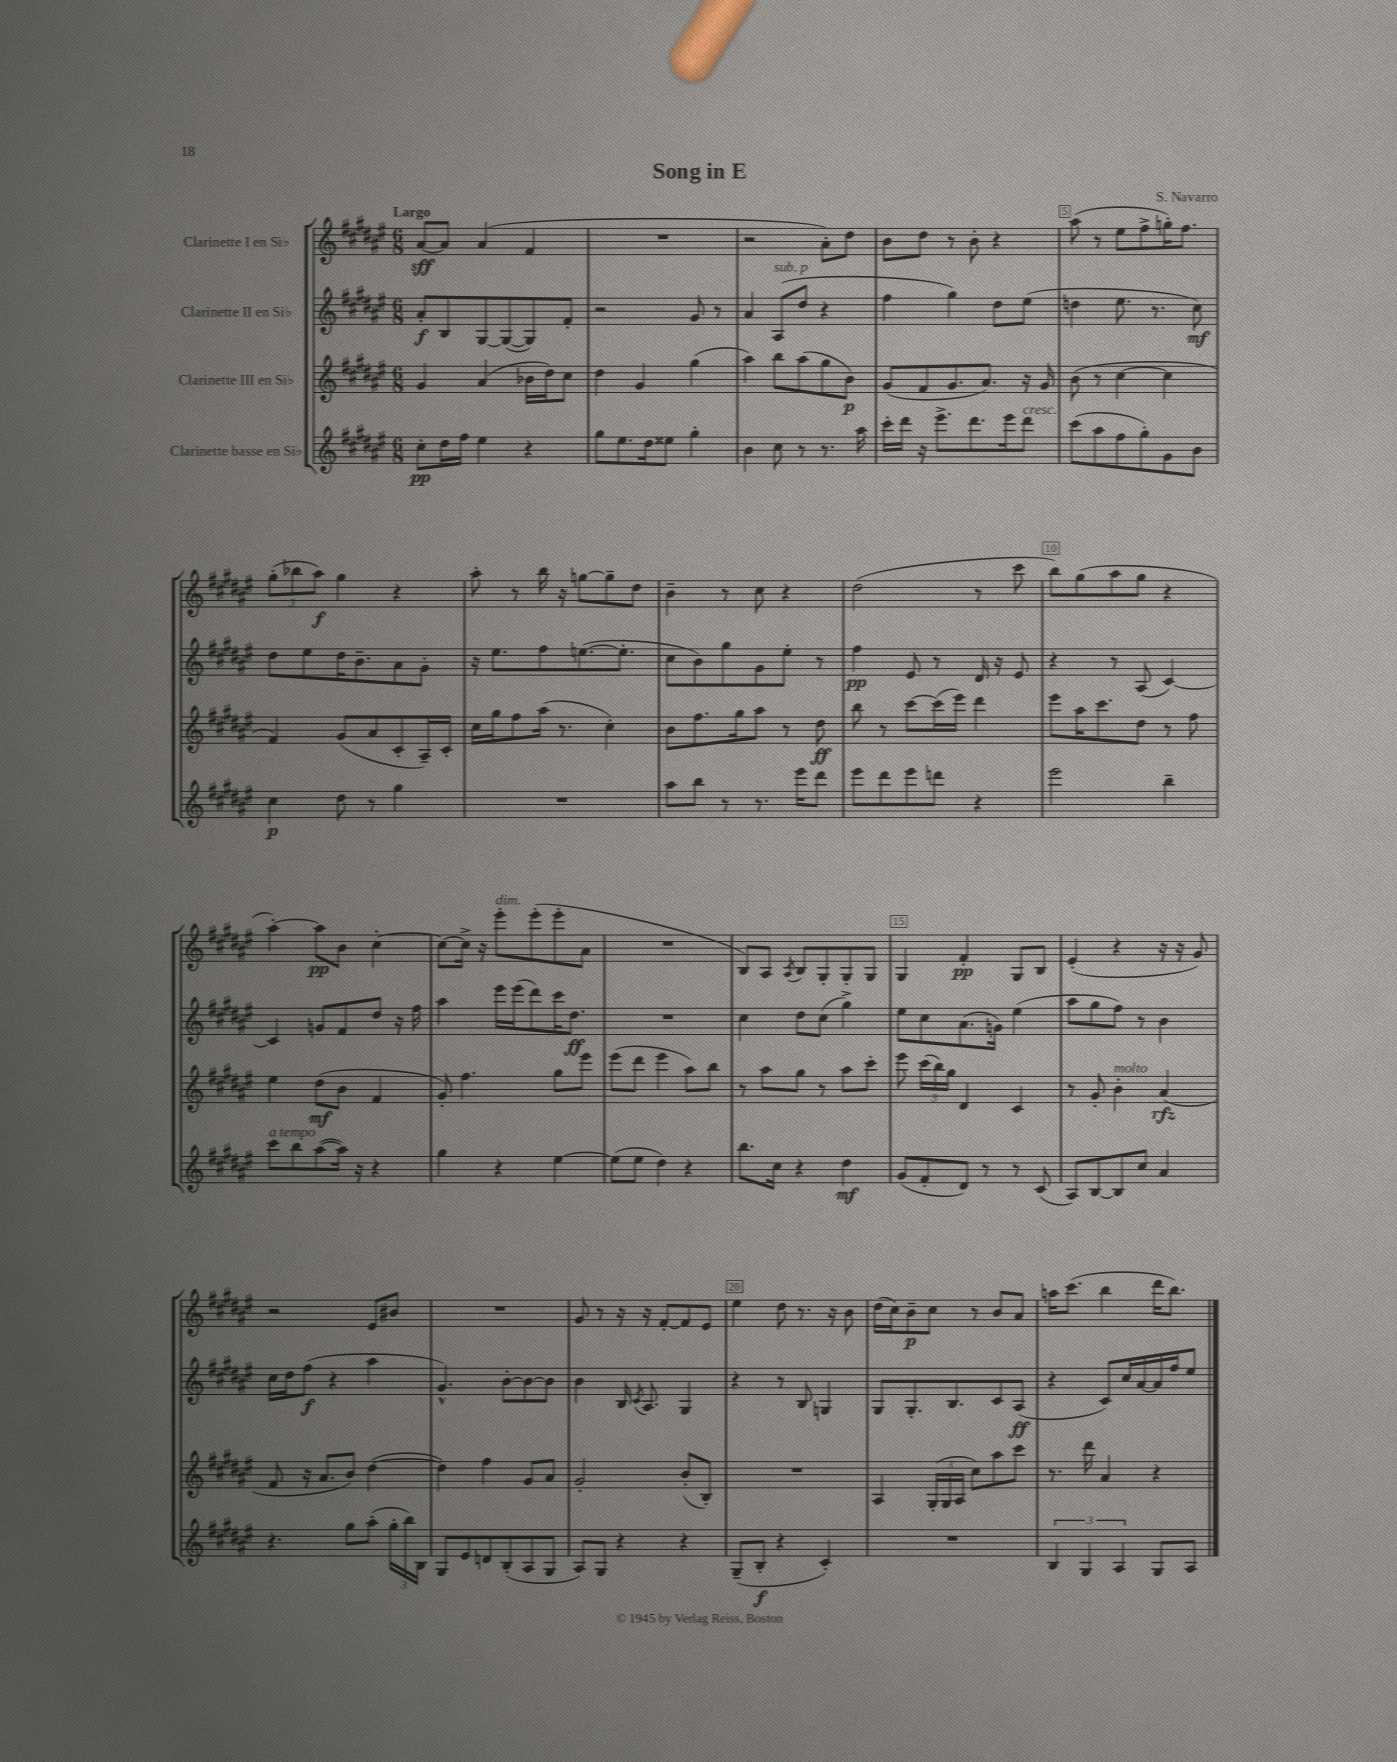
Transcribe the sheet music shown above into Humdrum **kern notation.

**kern	**kern	**kern	**kern
*staff4	*staff3	*staff2	*staff1
*clefG2	*clefG2	*clefG2	*clefG2
*k[f#c#g#d#a#e#]	*k[f#c#g#d#a#e#]	*k[f#c#g#d#a#e#]	*k[f#c#g#d#a#e#]
*M6/8	*M6/8	*M6/8	*M6/8
8cc#'	4g#	8a#'	[8a#
16dd#	.	8B	8a#]
16ff#	.	.	.
4ee#	(4a#	[8G#	(4a#
.	.	(8G#_	.
4r	16b-	8G#])	4f#
.	16dd#)	.	.
.	8cc#	8f#'	.
=	=	=	=
8gg#	4dd#	2r	2.r
8.ee#	.	.	.
.	4g#	.	.
16dd#	.	.	.
8ee##	.	.	.
4gg#'	(4gg#	8g#	.
.	.	8r	.
=	=	=	=
4b	4aa#)	4a#	2r
8cc#	8bb	(8A#	.
8r	(8aa#	8dd#	.
8.r	8gg#	4r	8a#')
.	8b)	.	8dd#
16aa#	.	.	.
=	=	=	=
16ccc#'	(8g#	4ff#	8b
16ddd#	.	.	.
16r	8f#	.	8dd#
8.eee#^	.	.	.
.	8.g#	4gg#)	8r
8.ddd#	.	.	8b'
.	8.a#)	.	.
.	.	8dd#	4r
16eee#	.	.	.
8ddd#	16r	(8ee#	.
.	16g#	.	.
=	=	=	=
(8ccc#	(8b	4dd	(8aa#
8aa#	8r	.	8r
8ff#	[4cc#	8.ee#	8ee#
8gg#')	.	.	8ff#^
.	.	8.r	.
8g#	4cc#]	.	16gg')
.	.	.	8.ff#
8b	.	8cc#)	.
=	=	=	=
4cc#	4f#)	8dd#	(12gg#'
.	.	.	12bb-
.	.	8ee#	.
.	.	.	12aa#)
8dd#	(8g#	16dd#	4gg#
.	.	8.b~	.
8r	8a#	.	.
4gg#	8c#'	8a#	4r
.	16A#~)	8g#'	.
.	16c#'	.	.
=	=	=	=
2.r	16cc#	16r	8aa#'
.	16gg#	8.ee#	.
.	8ff#	.	8r
.	(16aa#	8ff#	16bb
.	8.r	.	16r
.	.	([8.ee	[8gg
.	4cc#')	.	8gg~]
.	.	8.ee']	.
.	.	.	8dd#
=	=	=	=
8aa#	8b	8cc#	4b~
8bb	8.ff#	8b)	.
8r	.	8gg#	8r
.	16gg#	.	.
8.r	8aa#	8g#	8cc#
.	8r	8ee#'	4r
16eee#	.	.	.
8ddd#	8dd#	8r	.
=	=	=	=
8eee#	8bb	4ff#	(2dd#
8ddd#	8r	.	.
8eee#	[8ccc#	8e#	.
8ddd	(16ccc#]	8r	.
.	16eee#)	.	.
4r	4ddd#	16d#	8r
.	.	16r	.
.	.	8e#	8ccc#
=	=	=	=
2eee#	8eee#	4r	8bb)
.	16aa#	.	(8gg#
.	8.ccc#	.	.
.	.	8r	8aa#
.	8dd#	(8A#	8gg#
4bb~	8r	[4c#)	4r
.	8ff#	.	.
=	=	=	=
8ccc#	4ee#	4c#]	[4aa#')
8bb	.	.	.
([8aa#	(8dd#	8g	8aa#]
16aa#])	8b	8f#	8b
16r	.	.	.
4r	4f#	8dd#	[4cc#'
.	.	16r	.
.	.	16ff#	.
=	=	=	=
4gg#	8g#')	4aa#	8cc#_
.	4.ff#	.	16cc#^]
.	.	.	16r
4r	.	16eee#	8eee#'
.	.	(16eee#	.
.	.	8ddd#)	(8eee#'
[4ee#	8gg#	16ccc#	8eee#'
.	.	8.dd#	.
.	8eee#	.	8a#
=	=	=	=
(8ee#]	(8eee#	2.r	2.r
8ee#	8ddd#	.	.
4dd#)	4eee#	.	.
4r	8aa#)	.	.
.	8bb	.	.
=	=	=	=
8.bb	8r	4cc#	8B)
.	8aa#	.	8A#
16cc#	.	.	.
.	.	.	8qA#
4r	8gg#	8dd#	8B
.	8r	(8cc#	8G#'
4dd#	8aa#	4gg#^)	8G#'
.	8ccc#'	.	8G#
=	=	=	=
(8g#	8eee#	8ee#	4G#
8f#'	(24ccc#	8cc#	.
.	24bb)	.	.
.	24gg#	.	.
8d#)	4d#	(8.a#	4f#'
8r	.	.	.
.	.	16g)	.
8r	4c#	(4ee#	8G#
(8c#	.	.	8B
=	=	=	=
8A#)	8r	8aa#	(4e#'
[8B	8g#'	8gg#	.
8B]	4b'	8ff#)	4r
8cc#	.	8r	.
4a#	(4a#	4b	16r
.	.	.	16r
.	.	.	8g#)
=	=	=	=
4.r	8f#	16cc#	2r
.	.	16dd#	.
.	16r	(8ff#	.
.	8.a#	.	.
.	.	4r	.
8gg#	8b)	.	.
(8aa#'	([4dd#	4aa#	8e#
24gg#'	.	.	8b#
24bb)	.	.	.
24B	.	.	.
=	=	=	=
8G#	4dd#])	4.g#^^)	2.r
8e#	.	.	.
8d	4ff#	.	.
(8B'	.	[8b'	.
8A#	8g#	8b_	.
8G#	8a#	8b]	.
=	=	=	=
8A#)	2g#'	4b	8g#
8G#	.	.	8r
4r	.	16B	16r
.	.	8qc#	.
.	.	8.A#	16r
.	.	.	[8f#'
4r	(8b'	4G#	8f#]
.	8B')	.	8e#
=	=	=	=
(8G#~	2.r	4r	4ee#
8B'	.	.	.
4r	.	8r	8dd#
.	.	8B	8.r
4c#')	.	4G	.
.	.	.	16r
.	.	.	8b
=	=	=	=
2.r	4A#	8G#	(16dd#
.	.	.	16cc#)
.	.	8.G#'	8b~
.	(24G#'	.	8cc#
.	24G#	.	.
.	.	8.B	.
.	24A#	.	.
.	8cc#)	.	8r
.	8aa#	8c#	8b
.	8ccc#	(8A#	8a#
=	=	=	=
6B	8.r	4r	16aa
.	.	.	(8.ccc#
6G#	.	.	.
.	16ddd#	.	.
.	4a#	8c#)	4bb
6A#	.	.	.
.	.	16cc#	.
.	.	[16a#	.
8G#	4r	16a#]	16ddd#
.	.	16ff#	8.bb)
8A#	.	8ee#	.
==	==	==	==
*-	*-	*-	*-
